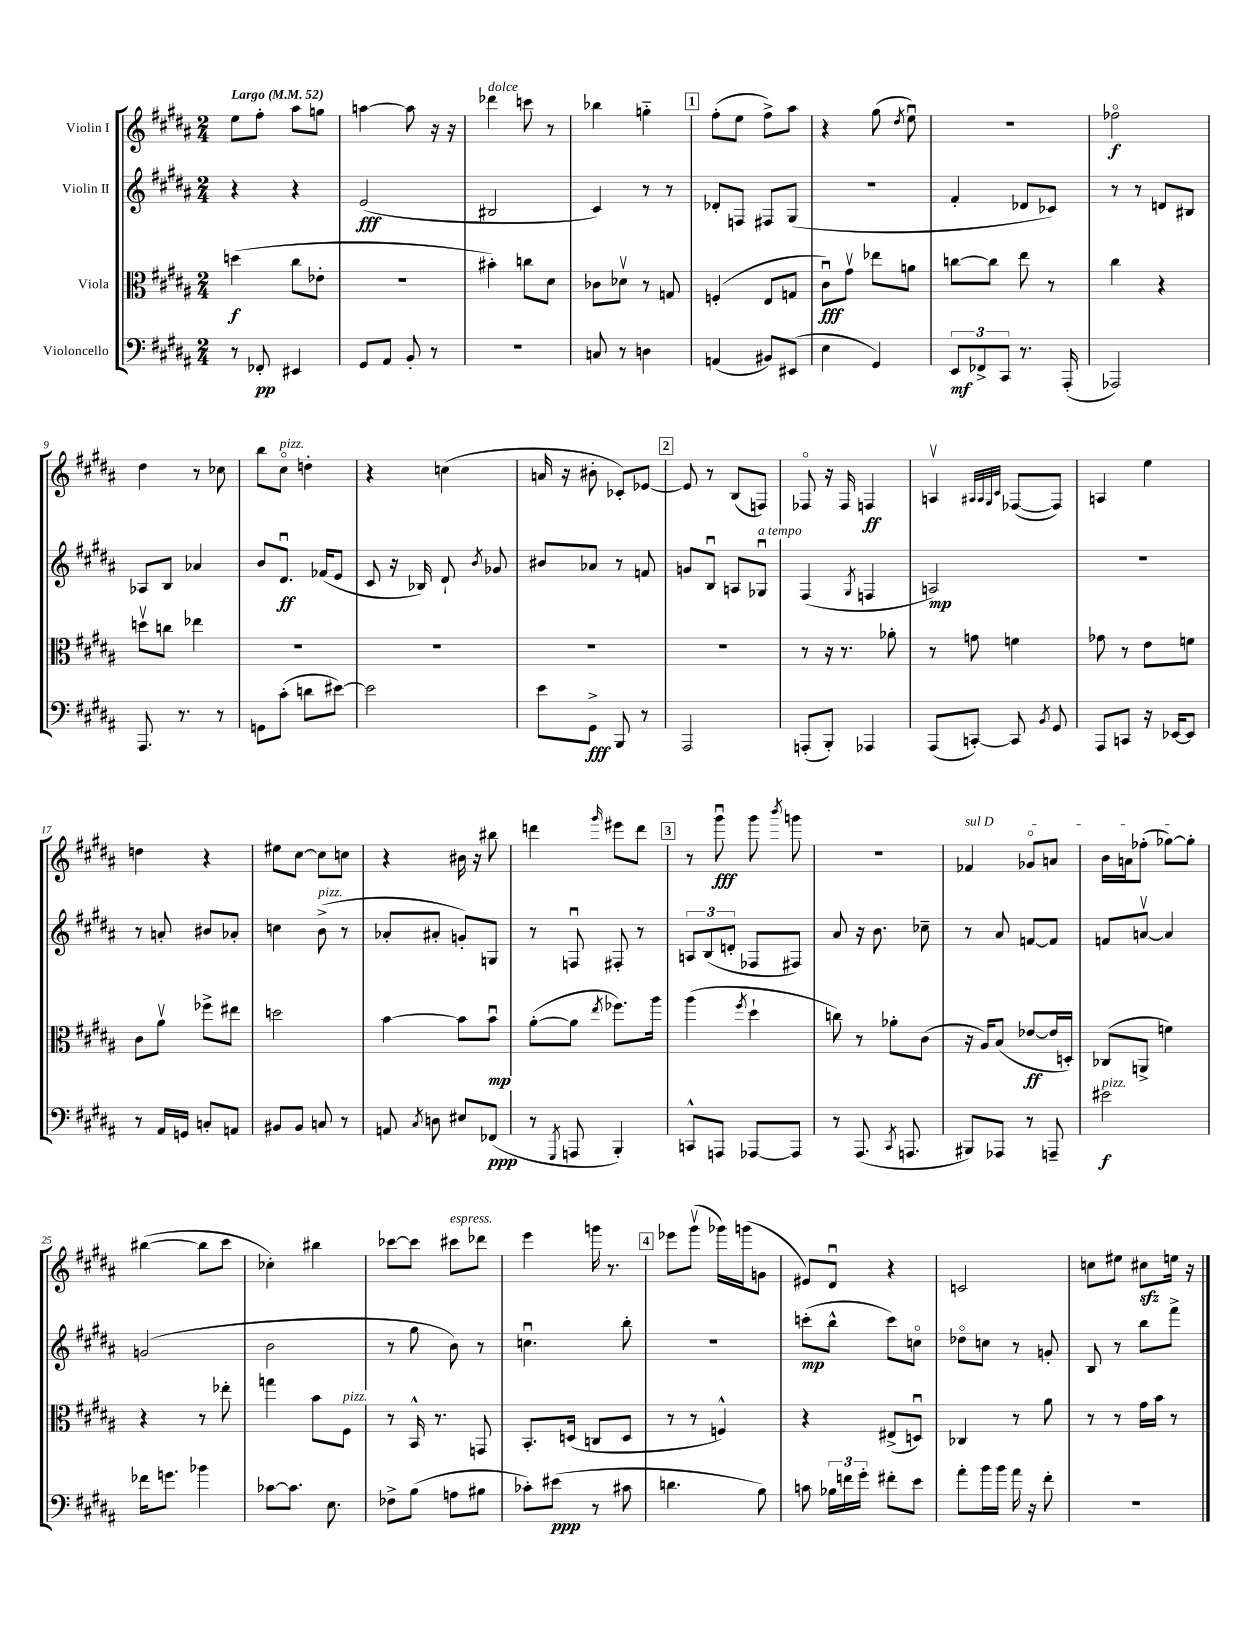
<<
\new StaffGroup <<
\new Staff = "s0" \with { instrumentName = "Violin I" } {
    \clef treble \key b \major \numericTimeSignature \time 2/4 \tempo "Largo" 4 = 52
    \autoBeamOff e''8[ fis''8]-. ais''8[ g''8] |
    a''4~ a''8 r16 r16 |
    des'''4^\markup { \italic "dolce" } c'''8 r8 |
    bes''4 g''4-_ |
    \mark \markup { \box "1" } fis''8[-.( e''8] fis''8[->) ais''8] |
    r4 gis''8( \acciaccatura { dis''8 } e''8\downbow) |
    R2 |
    fes''2\flageolet\f |
    dis''4 r8 ces''8 |
    b''8[ cis''8]\flageolet^\markup { \italic "pizz." } d''4-. |
    r4 c''4( |
    a'16 r16 bis'8-. ces'8[-.) ees'8]~ |
    \mark \markup { \box "2" } ees'8 r8 b8[( f8]) |
    fes8\flageolet r16 fes16 f4\ff |
    a4\upbow \grace { ais32[ ais32 gis32 cis'32] } fes8[~( fes8]) |
    a4 e''4 |
    d''4 r4 |
    eis''8[ cis''8]~ cis''8[ c''8] |
    r4 bis'16 r16 bis''8 |
    d'''4 \grace { gis'''16 } eis'''8[ d'''8] |
    \mark \markup { \box "3" } r8 gis'''8\downbow\fff gis'''8 \acciaccatura { b'''8 } g'''8 |
    R2 |
    \once \override TextSpanner.bound-details.left.text = \markup { \italic "sul D" } fes'4\startTextSpan ges'8[\flageolet a'8] |
    b'16[ a'16 fes''8]-.( ges''8[~) ges''8]-.\stopTextSpan |
    bis''4~( bis''8[ cis'''8] |
    ces''4-.) bis''4 |
    ces'''8[~ ces'''8] cis'''8[^\markup { \italic "espress." } des'''8] |
    e'''4 g'''16 r8. |
    \mark \markup { \box "4" } ees'''8[ gis'''8]\upbow( ges'''16[) g'''16( g'8] |
    eis'8[) dis'8]\downbow r4 |
    c'2 |
    c''8[ eis''8] cis''8[\sfz e''16] r16 \bar "|." |
}
\new Staff = "s1" \with { instrumentName = "Violin II" } {
    \clef treble \key b \major \numericTimeSignature \time 2/4
    \autoBeamOff r4 r4 |
    e'2\fff( |
    bis2 |
    cis'4) r8 r8 |
    \mark \markup { \box "1" } des'8[-. f8] fis8[ gis8]( |
    r2 |
    fis'4-. des'8[ ces'8]) |
    r8 r8 d'8[ bis8] |
    aes8[ b8] aes'4 |
    b'8[ dis'8.]\downbow\ff fes'16[( e'8] |
    cis'8 r16 bes16) dis'8-! \acciaccatura { b'8 } ges'8 |
    bis'8[ aes'8] r8 f'8 |
    \mark \markup { \box "2" } g'8[ b8]\downbow a8[ ges8]\downbow^\markup { \italic "a tempo" } |
    fis4( \acciaccatura { gis8 } f4 |
    a2\mp) |
    R2 |
    r8 a'8-. bis'8[ aes'8]-. |
    c''4 b'8->^\markup { \italic "pizz." }( r8 |
    aes'8[-. ais'8]-. g'8[-.) g8] |
    r8 f8\downbow fis8-. r8 |
    \mark \markup { \box "3" } \tuplet 3/2 { a8[ b8( d'8]-. } fes8[ fis8]) |
    ais'8 r16 b'8. ces''8-- |
    r8 ais'8 f'8[~ f'8] |
    f'8[ a'8]~\upbow a'4 |
    g'2( |
    b'2 |
    r8 gis''8 b'8) r8 |
    c''4.\downbow b''8-. |
    \mark \markup { \box "4" } R2 |
    c'''8[-.\mp( b''8]-^ c'''8[) c''8]\flageolet |
    des''8[\flageolet c''8] r8 g'8-. |
    b8 r8 b''8[ fis'''8]-> \bar "|." |
}
\new Staff = "s2" \with { instrumentName = "Viola" } {
    \clef alto \key b \major \numericTimeSignature \time 2/4
    \autoBeamOff d''4\f( cis''8[ ees'8]-. |
    r2 |
    bis'4-.) c''8[ dis'8] |
    ces'8[ des'8]\upbow r8 g8 |
    \mark \markup { \box "1" } f4-.( e8[ g8] |
    cis'8[\downbow\fff) gis'8]\upbow ees''8[ a'8] |
    c''8[~ c''8] e''8 r8 |
    cis''4 r4 |
    d''8[\upbow c''8] ees''4 |
    R2 |
    R2 |
    R2 |
    \mark \markup { \box "2" } R2 |
    r8 r16 r8. aes'8-. |
    r8 g'8 f'4 |
    ges'8 r8 e'8[ f'8] |
    cis'8[ ais'8]\upbow fes''8[-> eis''8] |
    d''2 |
    b'4~ b'8[ b'8]\downbow\mp |
    ais'8[~-.( ais'8] \acciaccatura { e''8 } fes''8.[) ais''16] |
    \mark \markup { \box "3" } ais''4( \acciaccatura { fis''8 } dis''4-! |
    c''8) r8 aes'8[-. cis'8]( |
    r16 ais16[) b8]( ees'8[~\ff ees'16 d16]-.) |
    ces8[( a,8]-> f'4) |
    r4 r8 ees''8-. |
    g''4 b'8[ fis8]^\markup { \italic "pizz." } |
    r8 b,16-^ r8. g,8 |
    b,8.[-. d16]( c8[ d8] |
    \mark \markup { \box "4" } r8 r8 f4-^) |
    r4 eis8[->( d8]\downbow) |
    ces4 r8 ais'8 |
    r8 r8 gis'16[ b'16] r8 \bar "|." |
}
\new Staff = "s3" \with { instrumentName = "Violoncello" } {
    \clef bass \key b \major \numericTimeSignature \time 2/4
    \autoBeamOff r8 fes,8-.\pp eis,4 |
    gis,8[ ais,8] b,8-. r8 |
    R2 |
    c8 r8 d4 |
    \mark \markup { \box "1" } a,4( bis,8[) eis,8]( |
    e4 gis,4) |
    \tuplet 3/2 { e,8[\mf fes,8-> cis,8] } r8. ais,,16-.( |
    aes,,2) |
    ais,,8. r8. r8 |
    g,8[ cis'8]-.( d'8[ eis'8]~) |
    eis'2 |
    e'8[ gis,8]->\fff b,,8 r8 |
    \mark \markup { \box "2" } ais,,2 |
    a,,8[-.( b,,8]-.) aes,,4 |
    ais,,8[( c,8]~-.) c,8 \acciaccatura { b,8 } gis,8 |
    ais,,8[ c,8] r16 ees,16[~ ees,8] |
    r8 ais,16[ g,16] c8[-. a,8] |
    bis,8[ bis,8] c8 r8 |
    a,8 \acciaccatura { cis8 } d8 eis8[ fes,8]\ppp( |
    r8 \acciaccatura { gis,,8 } a,,8 b,,4-.) |
    \mark \markup { \box "3" } c,8[-^ a,,8] aes,,8[~ aes,,8] |
    r8 ais,,8.( \acciaccatura { cis,8 } a,,8. |
    bis,,8[) aes,,8] r8 a,,8-- |
    eis'2\f^\markup { \italic "pizz." } |
    fes'16[ g'8.] bes'4 |
    ces'8[~ ces'8.] e8. |
    fes8[-> b8]( a8[ bis8] |
    ces'8[-.) eis'8]\ppp( r8 cis'8 |
    \mark \markup { \box "4" } d'4. b8) |
    c'8 \tuplet 3/2 { bes16[ f'16 gis'16]-. } fis'8[-. e'8] |
    ais'8[-. b'16 b'16] ais'16 r16 fis'8-. |
    r2 \bar "|." |
}
>>
>>
